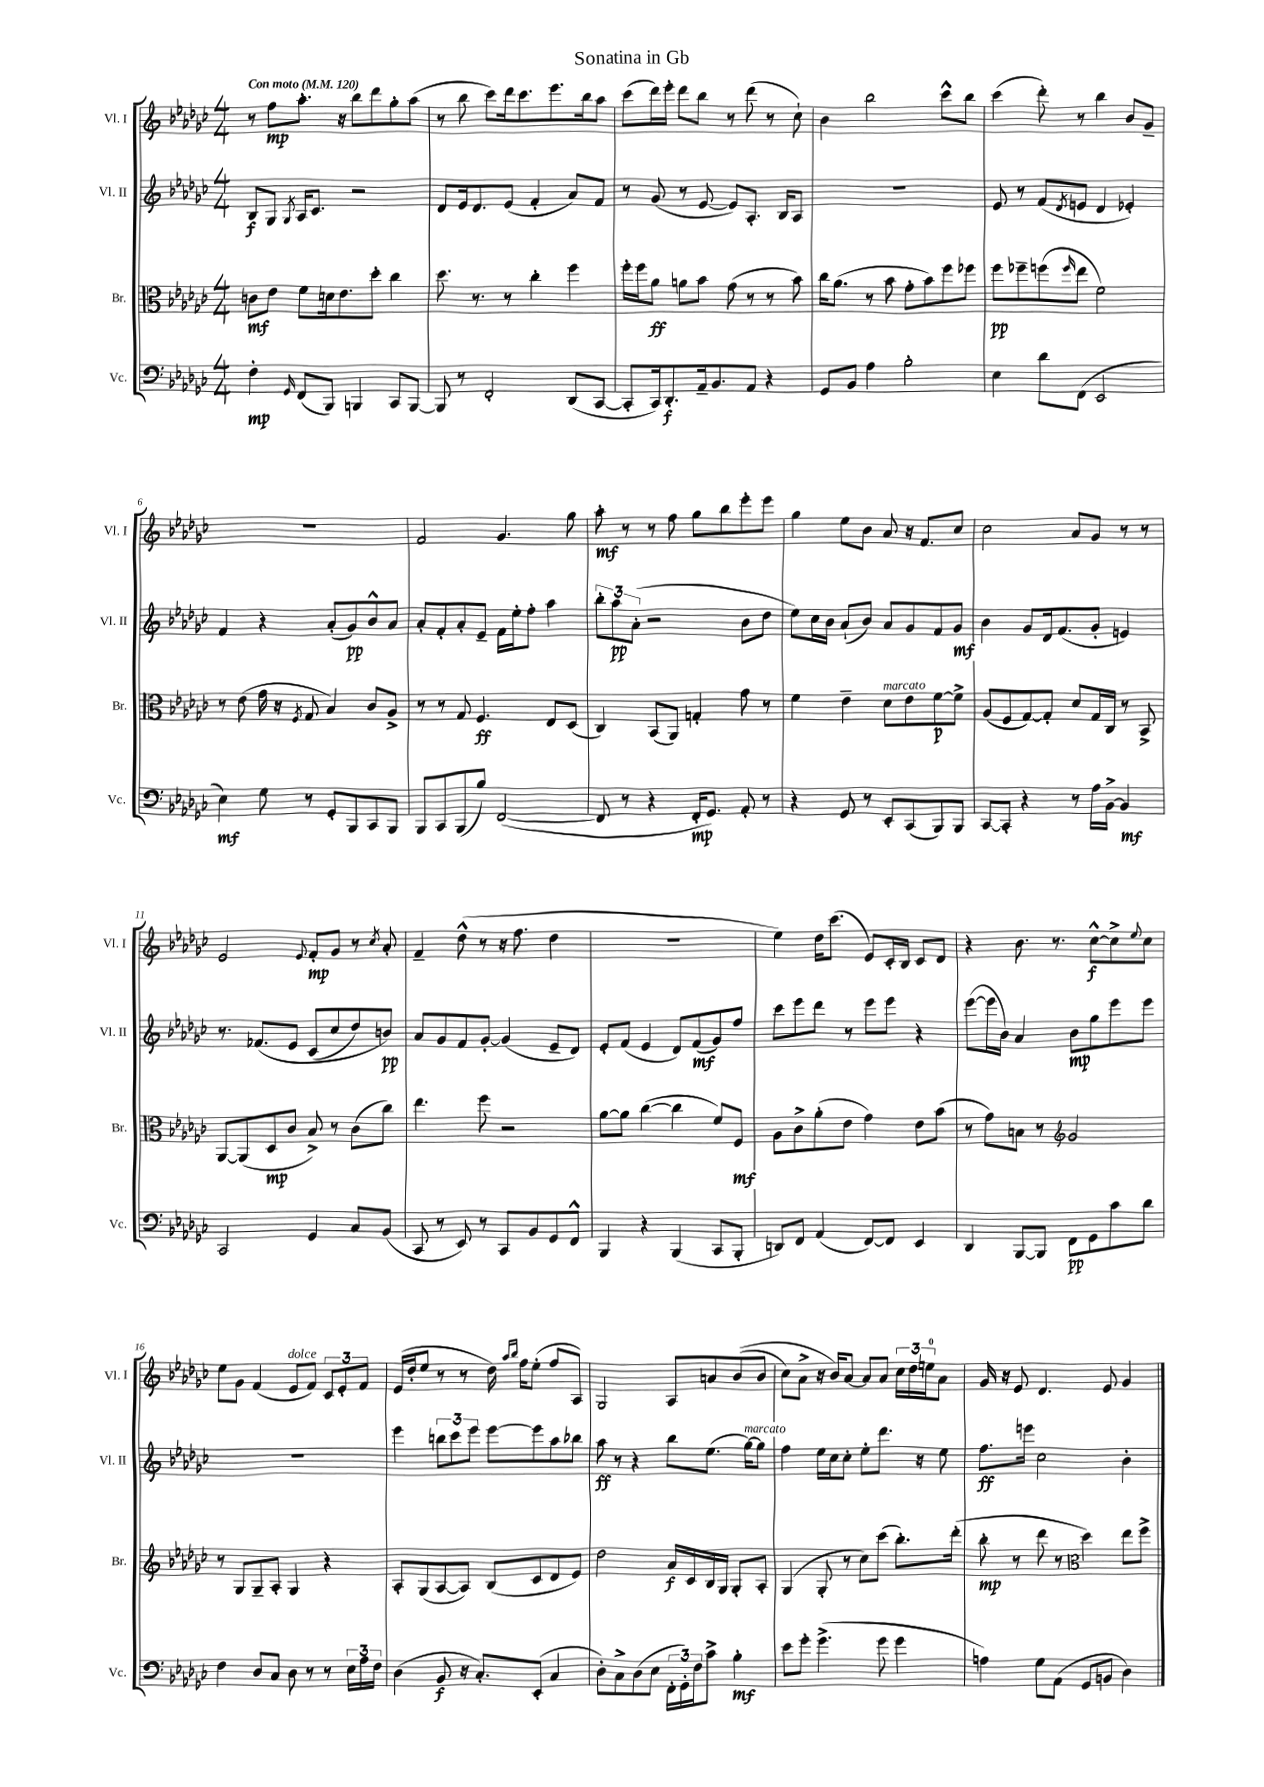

**kern	**kern	**kern	**kern
*staff4	*staff3	*staff2	*staff1
*clefF4	*clefC3	*clefG2	*clefG2
*k[b-e-a-d-g-c-]	*k[b-e-a-d-g-c-]	*k[b-e-a-d-g-c-]	*k[b-e-a-d-g-c-]
*M4/4	*M4/4	*M4/4	*M4/4
*MM120	*MM120	*MM120	*MM120
4F'\	8c\L	8B-/L	8r
.	8e-\J	8G-/J	8ff\L
16qqGG-/	.	8qG-/	.
(8FF/L	8f\L	16A-/LK	8.aa-'\J
.	.	8.c-/J	.
8BBB-/J)	16d\k	.	.
.	8.e-\	.	16r
4BBB/	.	2r	8bb-\L
.	8dd-'\J	.	8ddd-\
8CC-/L	4cc-\	.	8gg-'\
[8BBB/J	.	.	(8aa-\J
=	=	=	=
8BBB/]	8.dd-\	8d-/L	8r
8r	.	16e-/k	8bb-\
.	8.r	8.d-/	.
2FF'/	.	.	8ccc-\L)
.	8r	(8e-/J	16ddd-\k
.	.	.	8.ccc-\
.	4cc-'\	4f'/	.
.	.	.	8.eee-\
(8DD-/L	4ff\	8a-/L)	.
.	.	.	16bb-\k
[8CC-/J	.	8f/J	8aa-\J
=	=	=	=
8CC-'/]L	16ff'\LL	8r	(8ccc-\L
.	16ff\J	.	.
16CC-/k)	8a-\J	(8g-/	16ddd-\L)
8.DD-'/	.	.	16eee-'\JJ
.	8a\L	8r	8ddd-\L
16AA-~/k	8b-\J	[8e-/	8bb-\J
8.BB-/	.	.	.
.	(8g-\	8e-/]L)	8r
8AA-/J	8r	8.A-'/J	(8ddd-\
4r	8r	.	8r
.	.	16B-/LK	.
.	8b-\)	8A-/J	8cc-`\)
=	=	=	=
8GG-/L	16cc-\LK	1r	4b-\
.	(8.a-\J	.	.
8BB-/J	.	.	.
4A-\	8r	.	2bb-\
.	8b-\	.	.
2B-'\	8g-'\L	.	.
.	8b-\)	.	.
.	8ff\	.	8ccc-^^\L
.	8ff-\J	.	8bb-\J
=	=	=	=
4E-\	8ff\L	8e-/	(4ccc-\
.	8ff-~\	8r	.
8d-\L	(8ff\	(8f/L	8ddd-'\)
.	16qqff/	8qd-/	.
(8FF\J	8ee-\J	8e/J	8r
2EE-/	2f\)	4d-/	4bb-\
.	.	4e-'/)	8b-/L
.	.	.	8g-~/J
=	=	=	=
4E-\)	8r	4f/	1r
.	(8e-\	.	.
8G-\	16g-\	4r	.
.	16r	.	.
.	8qF/	.	.
8r	8G-/	.	.
8GG-'/L	4B-/)	(8a-'/L	.
8BBB-/	.	8g-/)	.
8CC-/	8c-/L	8b-^^/	.
8BBB-/J	8A-^/J	8a-/J	.
=	=	=	=
8BBB-/L	8r	8a-'/L	2f/
8CC-/	8r	8f'/	.
(8BBB-/	8G-/	8a-'/	.
8B-/J)	4.F/	8e-~/J	.
([2FF/	.	16f\LL	4.g-/
.	.	16ee-'\J	.
.	.	8ff'\J	.
.	8E-/L	4aa-\	.
.	(8D-/J	.	8gg-\
=	=	=	=
8FF/]	4C-/)	12bb-'\L	8aa-'\
.	.	12aa-\	.
8r	.	.	8r
.	.	(12a-'\J	.
4r	(8BB-/L	2r	8r
.	8AA-/J)	.	8ff\
16FF'/LK	4G'/	.	8gg-\L
8.GG-/J)	.	.	.
.	.	.	8bb-\
8AA-'/	8g-\	8b-\L	8eee-'\
8r	8r	8dd-\J	8eee-\J
=	=	=	=
4r	4f\	8ee-\L)	4gg-\
.	.	16cc-\L	.
.	.	16b-\JJ	.
8GG-/	4e-~\	(8a-`/L	8ee-\L
8r	.	8b-/J)	8b-\J
8EE-'/L	8d-\L	8a-/L	8a-/
(8CC-/	8e-\	8g-/	16r
.	.	.	8.f/L
8BBB-/)	[8f\	8f/	.
8BBB-/J	8f^\]J	8g-/J	8cc-/J
=	=	=	=
[8CC-/L	(8A-/L	4b-\	2cc-\
8CC-'/]J	8F/	.	.
4r	[8G-/)	8g-/L	.
.	8G-'/]J	16d-/k	.
.	.	(8.f/	.
8r	8d-/L	.	8a-/L
16A-\LL	16G-/L	8g-'/J	8g-/J
[16BB-^\JJ	16C-/JJ	.	.
4BB-/]	8r	4e/)	8r
.	8BB-^/	.	8r
=	=	=	=
2CC-/	[8AA-/L	8.r	2e-/
.	(8AA-/]	.	.
.	.	&(8.f-/L	.
.	8D-/	.	.
.	8c-/J	8e-/J	.
.	.	.	8qqe-/
4GG-/	8B-^/)	(8c-/L	8f'/L
.	8r	8cc-/	8g-/J
8C-/L	(8c-\L	8dd-/)	8r
.	.	.	8qcc-/
(8BB-/J	8cc-\J)	8b/J&)	8a-'/
=	=	=	=
8CC-/	4.ee-\	8a-/L	4f~/
8r	.	8g-/	.
8EE-/)	.	8f/	(8dd-^^\
8r	8ff\	[8g-'/J	8r
8CC-/L	2r	(4g-/]	16r
.	.	.	8.ff\
8BB-/	.	.	.
8GG-/	.	8e-~/L	4dd-\
8FF^^/J	.	8d-/J)	.
=	=	=	=
4BBB-/	[8a-\L	8e-'/L	1r
.	8a-\]J	(8f/J	.
4r	([4cc-\	4e-/	.
(4BBB-/	4cc-\]	8d-/L)	.
.	.	(8f/	.
8CC-/L	8f/L)	8g-/)	.
8BBB-'/J	8F/J	8ff/J	.
=	=	=	=
8DD/L)	8A-\L	8ccc-\L	4ee-\)
8FF/J	8c-^\	8eee-\	.
(4AA-/	(8a-'\	8ddd-\J	16dd-\LK
.	.	.	(8.ccc-\J
.	8e-\J	8r	.
[8FF/L)	4g-\)	8eee-\L	8e-/L)
8FF/]J	.	8eee-\J	16c-'/L
.	.	.	16B-/JJ
4EE-/	8e-\L	4r	8c-/L
.	(8b-\J	.	8d-/J
=	=	=	=
4DD-/	8r	([8eee-\L	4r
.	8g-\L)	16eee-\]L	.
.	.	16b-\JJ)	.
[8BBB-/L	8B\J	4a-/	8.b-\
8BBB-/]J	8r	.	.
.	.	.	8.r
*	*clefG2	*	*
8FF\L	2g-/	8b-\L	.
8GG-\	.	8gg-\	[8cc-^^\L
8c-\	.	8eee-\	8cc-^\]
.	.	.	8qqee-/
8d-\J	.	8eee-\J	8cc-\J
=	=	=	=
4F\	8r	1r	8ee-\L
.	8G-/L	.	8g-\J
8D-/L	8G-~/	.	(4f/
8C-/J	8A-'/J	.	.
8D-\	4G-/	.	8e-/L
8r	.	.	8f/J)
8r	4r	.	12c-/L
.	.	.	12e-'/
24E-\LL	.	.	.
24A-\	.	.	12f/J
24F\JJ	.	.	.
=	=	=	=
(4D-\	8A-'/L	4eee-\	(16e-/LL
.	.	.	16dd-'/J
.	(8G-/	.	8ee-/J
8BB-/	[8A-/	12bb\L	8r
.	.	12ccc-\	.
16r	8A-/]J)	.	8r
.	.	12eee-\J	.
8.C-'/L)	.	.	.
.	(8B-/L	[8eee-\L	16dd-\)
.	.	.	16qqaa-/LL
.	.	.	16qqbb-/JJ
.	.	.	16ff\LK
(8EE-'/J	8c-/	8eee-\]	(8ee-'\J
4C-/	8d-/	8aa-\	8ff/L
.	8e-/J)	8bb-\J	8A-/J)
=	=	=	=
8D-'\L)	2dd-\	8aa-\	2G-/
8C-^\	.	8r	.
(8D-\	.	4r	.
8E-\J	.	.	.
24FF'\LL	16a-/LL	8bb-\L	8A-/L
24GG-'\)	.	.	.
.	16c-/	.	.
24F\J	.	.	.
8c-^\J	16B-/	(8.ee-\J	8a/
.	16G-/JJ	.	.
4B-'\	8G-'/L	.	&((8b-/
.	.	[16gg-\LK)	.
.	8A-'/J	8gg-\]J	8b-/J
=	=	=	=
8e-\L	(4G-/	4ff\	8cc-\L)
8g-'\J	.	.	8a-^\J
(4.g-^\	8G-'/	16ee-\LL	16r
.	.	16cc-\J	16b-/LK&)
.	8r	8cc-'\J	[8a-/J
.	8cc-\L)	8ee-'\L	8a-/]L
8g-\	(8ccc-\J	8.ddd-\J	8a-/J
4g-\	8.bb-'\L)	.	24cc-\LL
.	.	.	24dd-\
.	.	16r	.
.	.	.	24ee\J
.	.	8ee-\	8a-\J
.	(16ddd-'\Jk	.	.
=	=	=	=
4A\)	8bb-'\	8.ff\L	16g-/
.	.	.	16r
.	8r	.	8e-/
.	.	16eee\Jk	.
8G-\L	8ddd-\	2cc-\	4.d-/
(8AA-\J	8r	.	.
*	*clefC3	*	*
8GG-/L	4dd-\)	.	.
8BB/J	.	.	8e-/
4D-\)	8ee-\L	4b-'\	4g-/
.	8ff^\J	.	.
==	==	==	==
*-	*-	*-	*-
